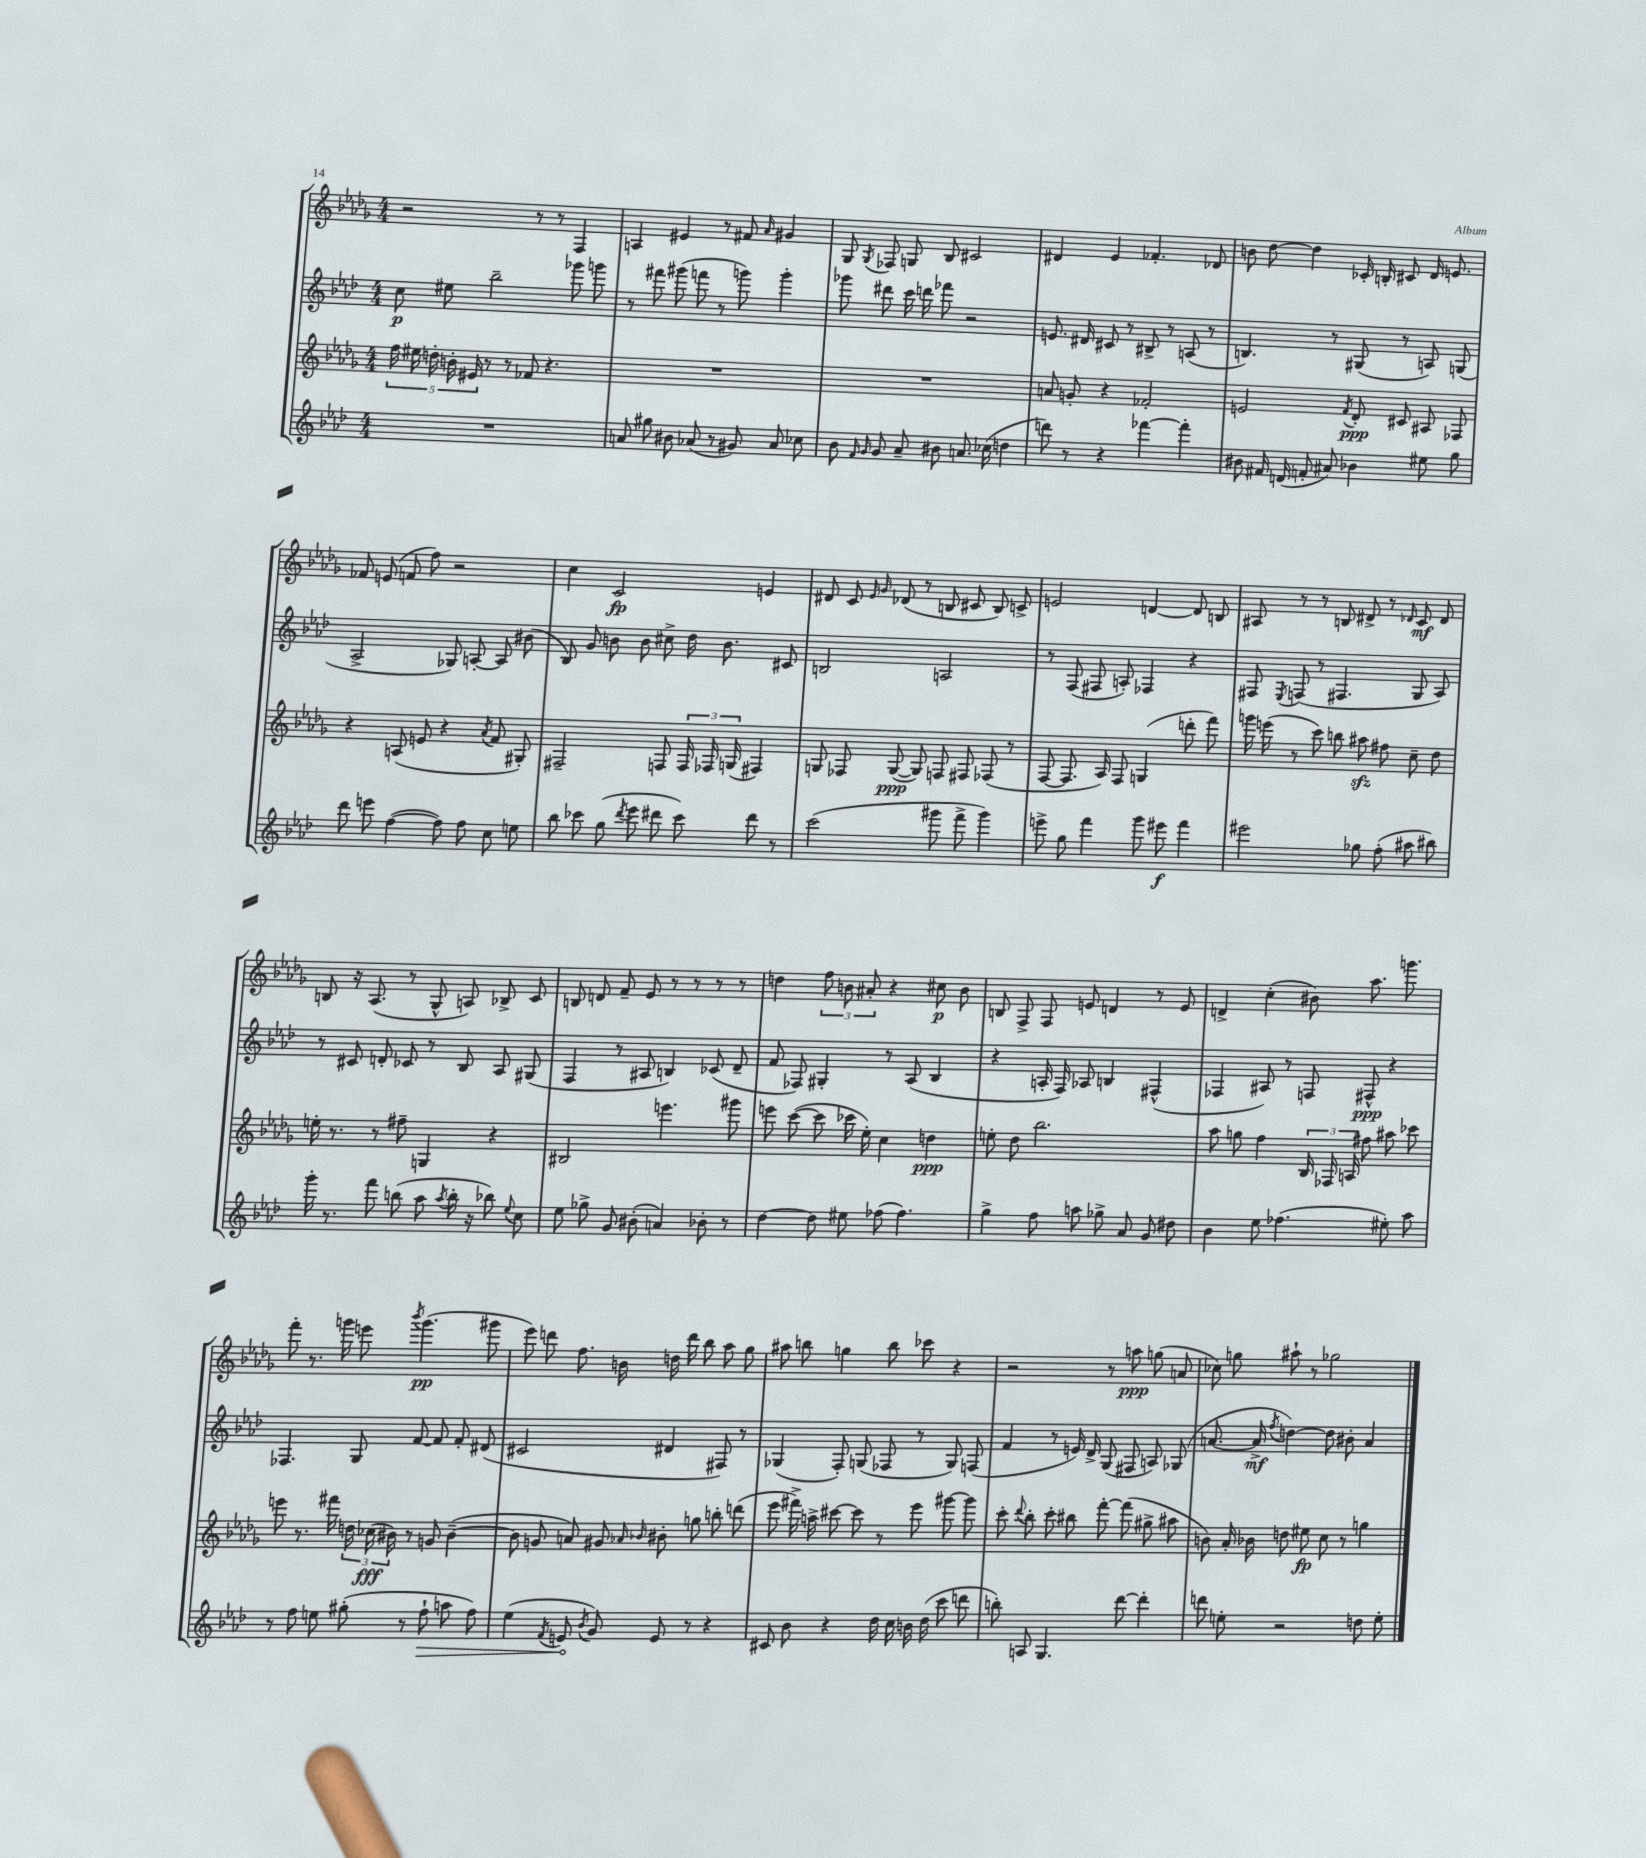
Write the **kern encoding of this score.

**kern	**kern	**kern	**kern
*staff4	*staff3	*staff2	*staff1
*clefG2	*clefG2	*clefG2	*clefG2
*k[b-e-a-d-]	*k[b-e-a-d-g-]	*k[b-e-a-d-]	*k[b-e-a-d-g-]
*M4/4	*M4/4	*M4/4	*M4/4
1r	20ff\	8cc\	2r
.	20ee#\	.	.
.	20dd'\	.	.
.	.	8ee#\	.
.	20b'\	.	.
.	20e#/	.	.
.	8r	2bb-~\	.
.	8r	.	.
.	8f-/	.	8r
.	4.r	.	8r
.	.	8ggg-\	4F/
.	.	8ggg\	.
=	=	=	=
8a/	1r	8r	4A/
8gg#\	.	8fff#\	.
8b#\	.	(8ggg#\	4e#/
(8a-/	.	8fff\	.
8r	.	8r	8r
8g#/)	.	8ggg\)	8f#/
.	.	.	16qqa-/
8a-/	.	4ggg'\	4g#/
8cc-\	.	.	.
=	=	=	=
8b-\	1r	8ggg-\	8G-/
16qqf/	.	.	.
16qqg/	.	.	8qG-/
8g/	.	8ddd#\	8F-/
8a-~/	.	16ccc\	8G/
.	.	16ddd\	.
8b#\	.	8fff-\	8B-/
8.a/	.	2r	2c#/
(16cc-\	.	.	.
4dd\	.	.	.
=	=	=	=
8ddd\)	8a/	8.e/	4d#/
8r	8g'/	.	.
.	.	16d#/	.
4r	4r	8c#/	4e-/
.	.	8r	.
[4fff-\	2f-'/	8B#^/	4.f-'/
.	.	8r	.
4fff-'\]	.	(8A/	.
.	.	8r	8d-/
=	=	=	=
8b#\	2e/	4.B/)	8b\
16f#/	.	.	[8dd-\
(16d/	.	.	.
8f'/	.	.	4dd-\]
8a#/)	.	8r	.
.	8qf/	.	.
4b-\	8d-'/	(8G#/	16c-'/
.	.	.	16B'/
.	8c#/	8r	8c#/
8ee#\	8A#/	8A/)	16d-/
.	.	.	8.e/
8gg\	8F-/	(8G/	.
=	=	=	=
8ddd-\	4r	2A-^/	8f-/
8eee\	.	.	(8e/
([4ff\	(8A/	.	8f/
.	8e/	.	8ff\)
8ff\])	4r	8G-/)	2r
8ff\	.	[8A'/	.
.	8qa-/	.	.
8cc\	8f/	8A/]	.
8ee\	8G#'/)	(8b#\	.
=	=	=	=
8bb-\	2F#~/	8B-/)	4cc\
8ccc-\	.	8g/	.
(8gg\	.	8b\	2c/
8qddd-/	.	.	.
8eee-\	.	8b\	.
8ddd#\	8F/	8cc#^\	.
8ccc-\)	24F/	16dd-\	.
.	24F-/	.	.
.	.	8.b\	.
.	(24G/	.	.
8ddd#\	4F#/)	.	4e/
8r	.	8c#/	.
=	=	=	=
(2ccc\	8G/	2B/	8d#/
.	8F-/	.	8c/
.	.	.	16qqe-/
.	.	.	16qqg-/
.	([8G/	.	(8d-/
.	8G/])	.	8r
8ggg#\	8F/	2A/	8B/
8fff^\	8F#/	.	8c#/
4ggg#\)	(8F-/	.	8B/)
.	8r	.	8c^/
=	=	=	=
8eee^\	[8F/	8r	2e/
8gg\	8.F/]	(8F/	.
4fff\	.	8F#/	.
.	16A-/)	.	.
.	8F/	8A'/)	.
8ggg\	(4G/	4F-/	[4d/
8eee#\	.	.	.
4fff\	8ddd'\	4r	8d/]
.	8fff\)	.	8B/
=	=	=	=
2eee#\	16ggg\	8F#/	8A#/
.	(16eee\	.	.
.	.	8qE-/	.
.	8r	(8F/	8r
.	8ccc\)	8r	8r
.	8bb\	4.F#/	8B/
8gg-\	8aa#\	.	8d#^/
(8ff'\	8ff#\	.	8r
.	.	.	16qqd-/
8aa#\	8cc~\	8G/	8c/
8bb#\)	8dd-\	8A-/)	8d-/
=	=	=	=
16ggg'\	16ee'\	8r	8B/
8.r	8.r	.	.
.	.	8c#/	16r
.	.	.	(8.A-/
8fff\	8r	8d'/	.
(8bb\	8ff#~\	8c-/	8r
8aa-\	4G/	8r	8G-^^/
8qaa-/	.	.	.
16bb'\	.	8B-/	8A/)
16r	.	.	.
8bb-\)	4r	8A-/	8B-^/
8qqee-/	.	.	.
8cc\	.	(8G#/	8c/
=	=	=	=
8ee-\	2B#/	4F/	8B/
8gg-^\	.	.	8d/
8g/	.	8r	8f~/
(8b#'\	.	8A#/	8e-/
4a/)	4.eee\	4B/)	8r
.	.	.	8r
8b-'\	.	(8c-/	8r
8r	8ggg#\	8d-~/	8r
=	=	=	=
[4dd-\	8eee\	8f/	4dd\
.	([8ccc\	8F-/)	.
8dd-\]	8ccc\]	4G#'/	12ff\
.	.	.	12b\
8ee#\	16ccc-\	.	.
.	.	.	12a#'/
.	16ee-'\)	.	.
(8ff-\	4cc\	8r	4r
4.ff-\)	.	(8A-/	.
.	4dd\	4B-/	8cc#\
.	.	.	8b\
=	=	=	=
4gg^\	8ee'\	4r	8B/
.	8dd-\	.	8F^/
8ff\	2.bb-\	16A'/	8F/
.	.	16F/)	.
8aa\	.	8A-/	8e/
8gg-^\	.	4B/	4d/
8a-/	.	.	.
8g/	.	(4F#^^/	8r
8dd#\	.	.	8e/
=	=	=	=
4b-\	8aa-\	4F-/	4d^/
.	8gg\	.	.
8ee-\	4ff\	8A#/)	(4cc'\
(4.ff-\	.	8r	.
.	24B-/	8F/	8b#\)
.	24F-/	.	.
.	24A/	.	.
.	8ff#\	8F#^^/	8.aa-\
8ee#'\)	8aa#\	4r	.
.	.	.	8.ggg\
8aa-\	8ccc-\	.	.
=	=	=	=
8r	8eee\	4.F-/	8fff'\
8ff\	8.r	.	8.r
8ee\	.	.	.
.	16fff#\	.	16ggg\
(8gg#'\	24dd\	8G/	8eee\
.	(24cc-\	.	.
.	24b#\)	.	.
.	.	.	8qbbb-/
8r	8r	[8f/	(4.ggg\
8ff`\	8g/	8f/]	.
8aa\	([4b#~\	8f'/	.
8ff\)	.	(8d#/	8ggg#\
=	=	=	=
(4ee-\	8b#\]	2c#/	8eee-\)
.	8g/	.	8ddd\
8qf/	.	.	.
8e/	8a/)	.	8.ff\
8qb-/	.	.	.
8g/)	8g#/	.	.
.	.	.	16b\
.	16qqa-/	.	.
.	16qqb-/	.	.
8e/	8b#'\	4d#/	16dd\
.	.	.	16ddd\
8r	8gg\	.	8bb-\
4r	8bb'\	8F#/)	8aa-\
.	(8ddd\	8r	8gg-\
=	=	=	=
8c#/	8eee-\	(4G-/	8aa#\
8b-\	16fff#^\)	.	8bb\
.	16aa^\	.	.
4r	[8ccc#\	8F'/)	4gg\
.	8ccc#\]	(8G/	.
16dd-\	8r	8F-/	8bb\
16cc\	.	.	.
16b\	8eee-\	8r	8ccc-\
(16dd-\	.	.	.
8ccc\	[8ggg#\	8G/)	4r
8ddd\	8ggg#\]	(8F/	.
=	=	=	=
8bb'\)	8ccc'\	4f/	2r
.	8qqddd-/	.	.
8A/	8bb-'\	.	.
4.G/	8ccc'\	8r	.
.	8bb#\	16e/)	.
.	.	16d-^/	.
.	[8fff'\	(8G/	8r
[8ddd-\	(8fff\]	8F#/	8aa\
4ddd-'\]	8gg#^\	8A/)	(8gg\
.	8aa#\	(8G-/	8a/
=	=	=	=
8ddd\	8b\)	[8.a/	8cc-\)
8ee'\	16a-'/	.	8gg\
.	16b-\	16a^/]	.
.	.	8qff/	.
2r	8dd\	[4dd\)	8aa#`\
.	8ee#\	.	8r
.	8cc\	8dd\]	2gg-\
.	8r	8b#'\	.
8dd\	4gg\	4a/	.
8ee'\	.	.	.
==	==	==	==
*-	*-	*-	*-
